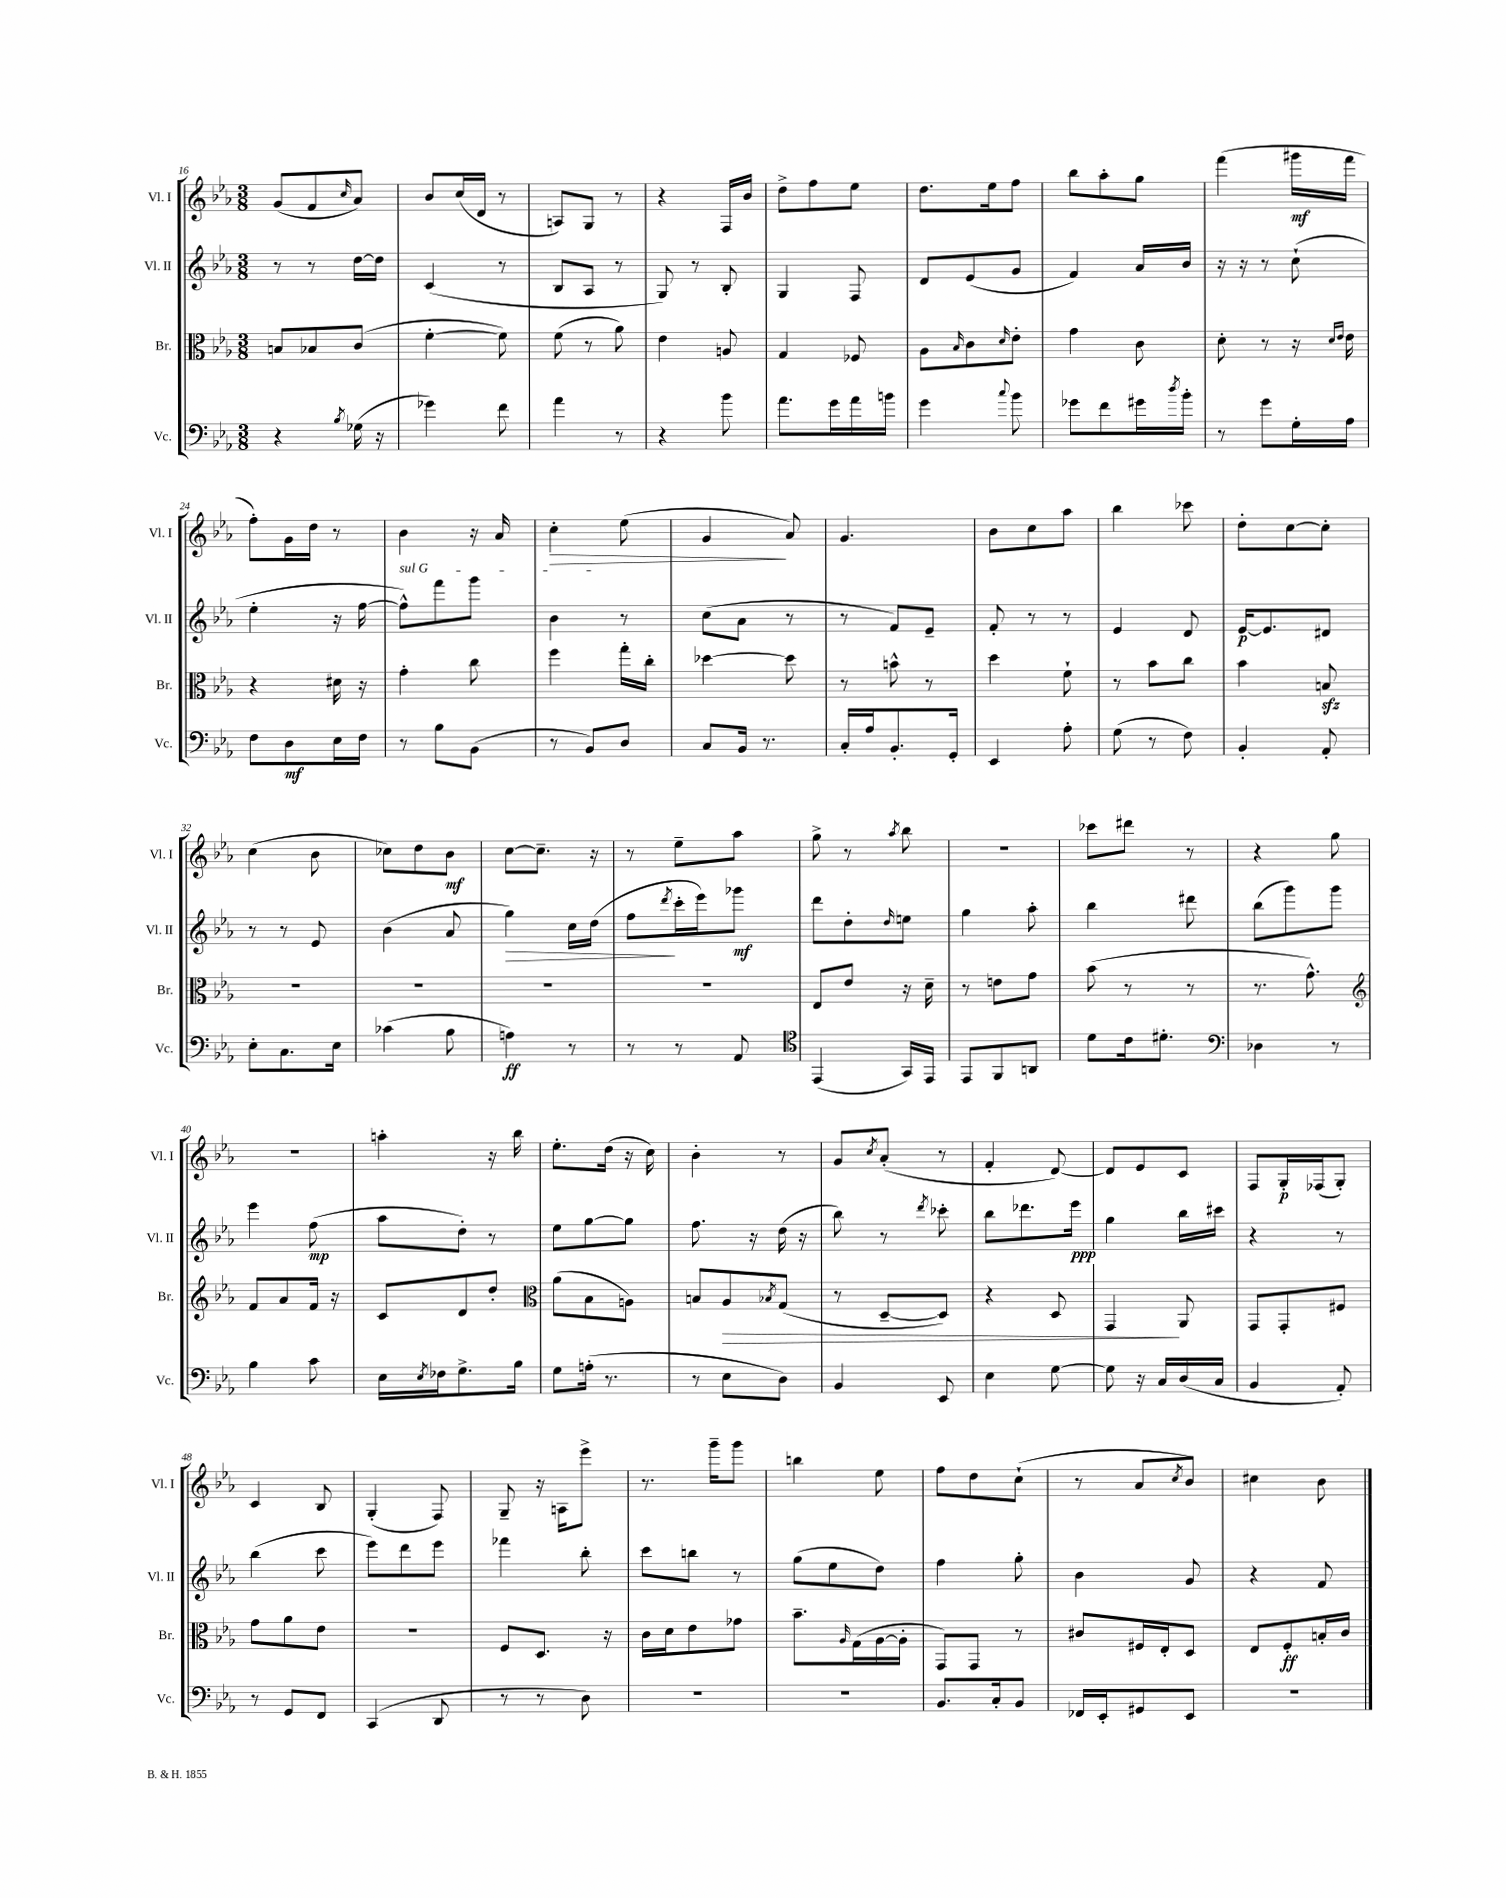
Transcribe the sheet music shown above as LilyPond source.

<<
\new StaffGroup <<
\new Staff = "s0" \with { instrumentName = "Vl. I" shortInstrumentName = "Vl. I" } {
    \clef treble \key ees \major \numericTimeSignature \time 3/8
    g'8( f'8 \grace { c''16 } aes'8) |
    bes'8 c''16( d'16 r8 |
    a8) g8 r8 |
    r4 f16 bes'16 |
    d''8-> f''8 ees''8 |
    d''8. ees''16 f''8 |
    bes''8 aes''8-. g''8 |
    f'''4( gis'''16\mf f'''16 |
    f''8-.) g'16 d''16 r8 |
    bes'4 r16 aes'16 |
    c''4-.\> ees''8( |
    g'4\! aes'8) |
    g'4. |
    bes'8 c''8 aes''8 |
    bes''4 ces'''8 |
    d''8-. c''8~ c''8-. |
    c''4( bes'8 |
    ces''8) d''8 bes'8\mf |
    c''8~ c''8.-- r16 |
    r8 ees''8-- aes''8 |
    g''8-> r8 \acciaccatura { aes''8 } bes''8 |
    R4. |
    ces'''8 dis'''8 r8 |
    r4 g''8 |
    r4. |
    a''4-. r16 bes''16 |
    ees''8.-. d''16( r16 c''16) |
    bes'4-. r8 |
    g'8 \acciaccatura { c''8 } aes'8-.( r8 |
    f'4-. d'8~) |
    d'8 ees'8 c'8 |
    f8 g16-.\p fes16( g8-.) |
    c'4 bes8 |
    g4-.( f8) |
    g8-- r16 a16 ees'''8-> |
    r8. g'''16-- g'''8 |
    b''4 ees''8 |
    f''8 d''8 c''8-!( |
    r8 aes'8 \acciaccatura { c''8 } bes'8) |
    cis''4 bes'8 \bar "|." |
}
\new Staff = "s1" \with { instrumentName = "Vl. II" shortInstrumentName = "Vl. II" } {
    \clef treble \key ees \major \numericTimeSignature \time 3/8
    r8 r8 d''16~ d''16 |
    c'4( r8 |
    bes8 aes8 r8 |
    g8) r8 bes8-. |
    g4 f8 |
    d'8 ees'8( g'8 |
    f'4) aes'16 bes'16 |
    r16 r16 r8 c''8-!( |
    ees''4-. r16 f''16~ |
    \once \override TextSpanner.bound-details.left.text = \markup { \italic "sul G" } f''8-^\startTextSpan) f'''8 g'''8 |
    bes'4\stopTextSpan r8 |
    c''8( aes'8 r8 |
    r8 f'8) ees'8-- |
    f'8-. r8 r8 |
    ees'4 d'8 |
    ees'16~\p ees'8. dis'8 |
    r8 r8 ees'8 |
    bes'4( aes'8 |
    g''4\>) c''16 d''16( |
    f''8\! \acciaccatura { d'''8 } c'''16-. ees'''16) ges'''8\mf |
    d'''8 d''8-. \grace { d''16 } e''8 |
    g''4 aes''8-. |
    bes''4 dis'''8 |
    bes''8( g'''8) g'''8 |
    ees'''4 f''8\mp( |
    aes''8 d''8-.) r8 |
    ees''8 g''8~ g''8 |
    f''8. r16 d''16( r16 |
    bes''8) r8 \acciaccatura { d'''8 } ces'''8-. |
    bes''8 des'''8. ees'''16\ppp |
    g''4 bes''16 cis'''16 |
    r4 r8 |
    bes''4( c'''8 |
    ees'''8) d'''8 ees'''8 |
    fes'''4 bes''8-. |
    c'''8 b''8 r8 |
    g''8( ees''8 d''8) |
    f''4 g''8-. |
    bes'4 g'8 |
    r4 f'8 \bar "|." |
}
\new Staff = "s2" \with { instrumentName = "Br." shortInstrumentName = "Br." } {
    \clef alto \key ees \major \numericTimeSignature \time 3/8
    b8 bes8 c'8( |
    f'4~-. f'8) |
    f'8( r8 aes'8) |
    ees'4 a8 |
    g4 fes8 |
    aes8 \grace { bes16 } c'8 \grace { d'16 } ees'8-. |
    g'4 c'8 |
    d'8-. r8 r16 \grace { d'16 ees'16 } ees'16 |
    r4 dis'16 r16 |
    g'4-. c''8 |
    f''4 g''16-. c''16-. |
    des''4~ des''8 |
    r8 b'8-^ r8 |
    d''4 f'8-! |
    r8 bes'8 c''8 |
    bes'4 b8\sfz |
    R4. |
    R4. |
    R4. |
    R4. |
    ees8 ees'8 r16 d'16-- |
    r8 e'8 g'8 |
    bes'8( r8 r8 |
    r8. g'8.-^) |
    \clef treble f'8 aes'8 f'16 r16 |
    c'8 d'8 d''8-. |
    \clef alto aes'8( bes8 a8) |
    b8 aes8\> \acciaccatura { bes8 } g8( |
    r8 d8~-- d8) |
    r4 d8 |
    g,4\! aes,8 |
    g,8 g,8-. fis8 |
    g'8 aes'8 ees'8 |
    R4. |
    f8 d8. r16 |
    c'16 d'16 ees'8 ges'8 |
    bes'8.-- \grace { aes16 } g16( aes16~ aes16-. |
    g,8) g,8 r8 |
    cis'8 fis16 ees16-. d8 |
    ees8 f8-.\ff b16-. c'16 \bar "|." |
}
\new Staff = "s3" \with { instrumentName = "Vc." shortInstrumentName = "Vc." } {
    \clef bass \key ees \major \numericTimeSignature \time 3/8
    r4 \acciaccatura { bes8 } ges16( r16 |
    ges'4) f'8 |
    aes'4 r8 |
    r4 bes'8 |
    aes'8. g'16 aes'16 b'16 |
    g'4 \appoggiatura { c''8 } bes'8 |
    ges'8 f'8 gis'16 \acciaccatura { d''8 } bes'16-. |
    r8 g'8 g16-. aes16 |
    f8 d8\mf ees16 f16 |
    r8 bes8 bes,8( |
    r8 bes,8) d8 |
    c8 bes,16 r8. |
    c16-. aes16 bes,8.-. g,16-. |
    ees,4 aes8-. |
    g8( r8 f8) |
    bes,4-. aes,8-. |
    ees8-. c8. ees16 |
    ces'4( bes8 |
    a4\ff) r8 |
    r8 r8 aes,8 |
    \clef tenor ees,4( g,16) ees,16 |
    ees,8 f,8 a,8 |
    d'8 c'16 dis'8.-. |
    \clef bass des4 r8 |
    bes4 c'8 |
    ees16 \acciaccatura { ees8 } fes16 g8.-> bes16 |
    g8 a16-.( r8. |
    r8 ees8 d8) |
    bes,4 ees,8 |
    ees4 g8~ |
    g8 r16 c16 d16( c16 |
    bes,4 aes,8-.) |
    r8 g,8 f,8 |
    c,4( d,8 |
    r8 r8 d8) |
    R4. |
    R4. |
    bes,8. c16-. bes,8 |
    fes,16 ees,16-. gis,8 ees,8 |
    R4. \bar "|." |
}
>>
>>
\layout { \context { \Score currentBarNumber = #16 } }
